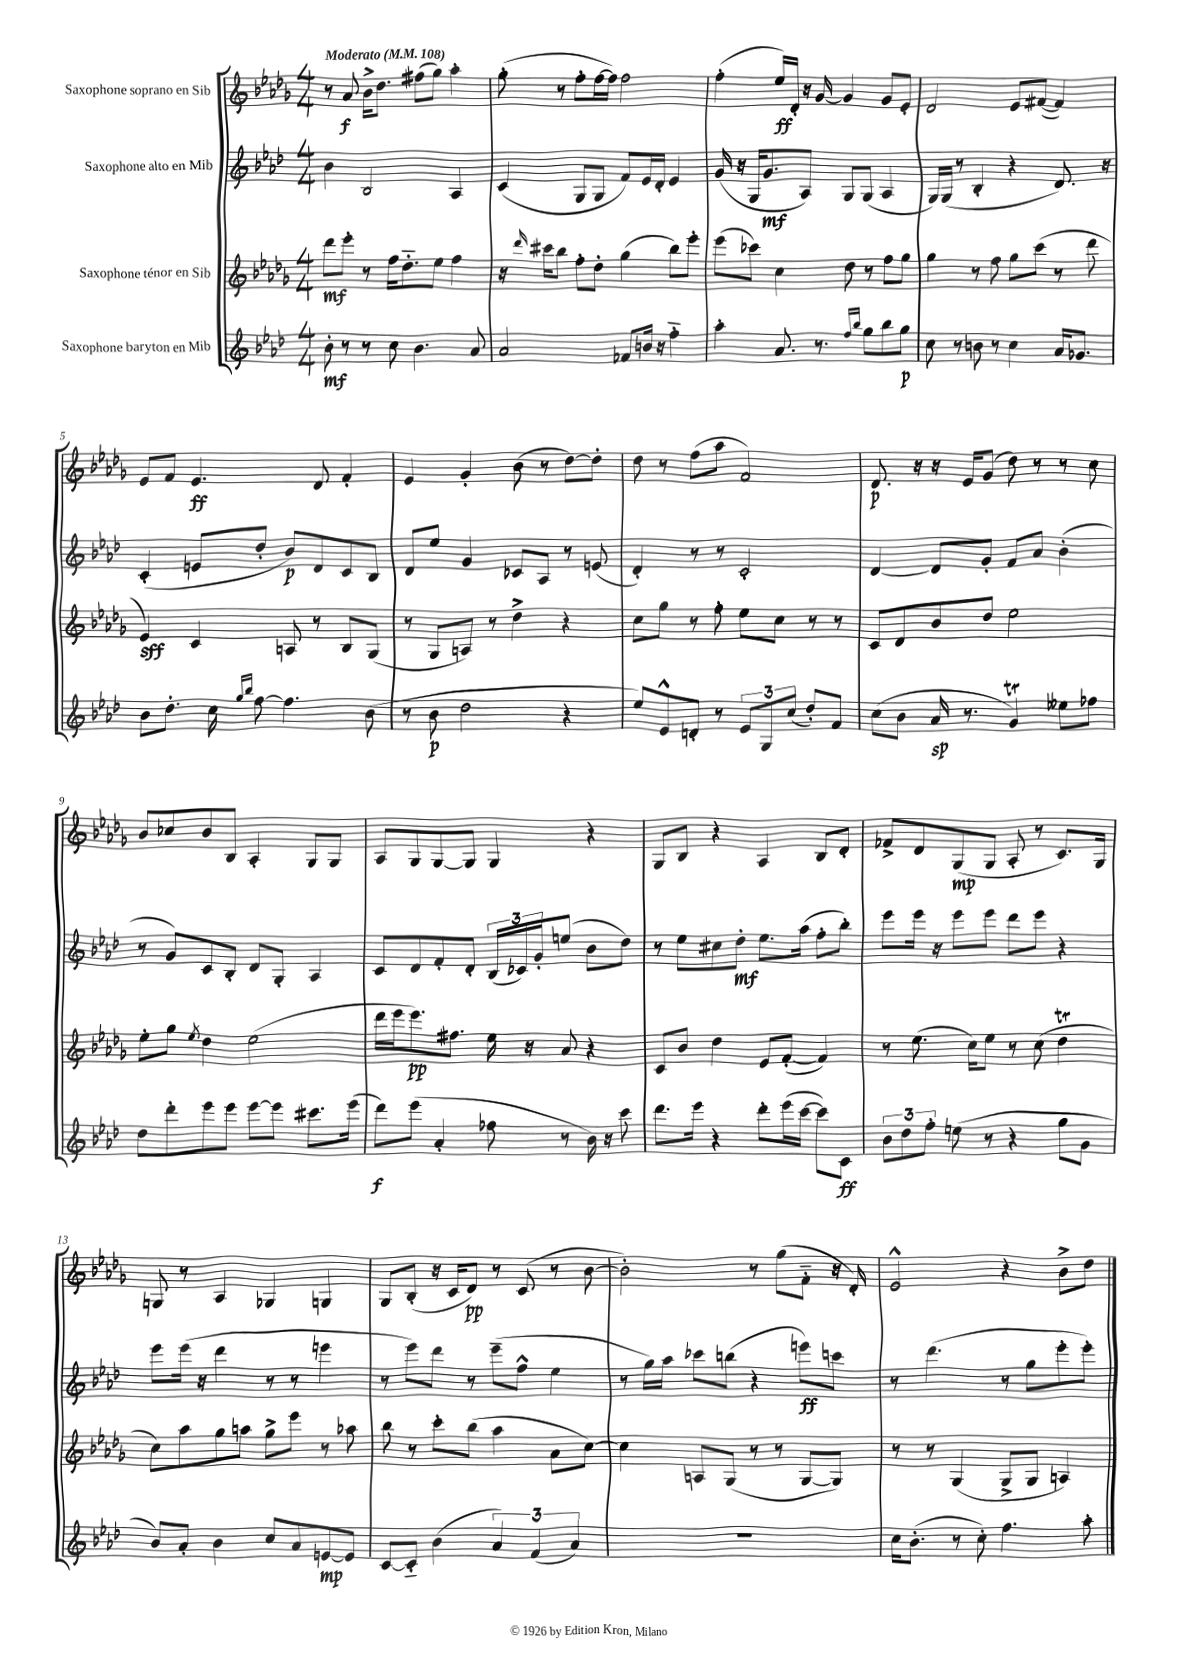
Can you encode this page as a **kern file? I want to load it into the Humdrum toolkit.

**kern	**kern	**kern	**kern
*staff4	*staff3	*staff2	*staff1
*clefG2	*clefG2	*clefG2	*clefG2
*k[b-e-a-d-]	*k[b-e-a-d-g-]	*k[b-e-a-d-]	*k[b-e-a-d-g-]
*M4/4	*M4/4	*M4/4	*M4/4
*MM108	*MM108	*MM108	*MM108
8b-'	8ddd-	4b-	8r
8r	8eee-'	.	8a-
8r	8r	2B-	16b-^
.	.	.	8.dd-
8cc	16ff	.	.
.	8.dd-'~	.	.
4.b-	.	.	(8ff#
.	8ee-	.	8gg-)
.	4ff	4A-	4aa-'
8a-	.	.	.
=	=	=	=
2a-	16r	(4c	(8gg-'
.	16qqddd-	.	.
.	16ccc#	.	.
.	8bb-	.	8r
.	8ff'	8G	8ff'
.	8dd-'	8G	[16ff
.	.	.	16ff])
8f-	(4gg-	8f)	2ff
16b	.	16e-	.
16r	.	16d-'	.
4ff'~	8bb-)	4e-	.
.	8eee-'	.	.
=	=	=	=
4aa-'	(8eee-	(16g	(4ff'
.	.	16r	.
.	8ccc-)	16G	.
.	.	8.g	.
8.a-	4cc	.	16ee-)
.	.	.	16d-'
.	.	8A-)	16r
8.r	.	.	[16g-
.	8dd-	8G	4g-]
16qqff	.	.	.
16qqbb-	.	.	.
8gg	8r	(8G	.
8bb-	8ff	4A-	8g-
8gg	8gg-	.	8e-'
=	=	=	=
8cc	4gg-	16G)	2d-
.	.	(16G	.
8r	.	8r	.
8b	8r	4B-'	.
8r	8ff	.	.
4cc	8gg-	4r	8e-
.	(8ccc	.	([8f#
16a-	8r	8.d-)	4f#])
8.g-	.	.	.
.	8ddd-	.	.
.	.	16r	.
=	=	=	=
8b-	4e-)	(4c'	8e-
8.dd-'	.	.	8f
.	4c	8e	4.e-
16cc	.	.	.
16qqgg	.	.	.
16qqbb-	.	.	.
[8ff	.	8dd-'	.
4.ff]	8A	8b-)	.
.	8r	8d-	8d-
.	8B-	8c	4f'
(8b-	(8G-	8B-	.
=	=	=	=
8r	8r	8d-	4e-
8b-	8G-	8ee-	.
2dd-	8A)	4g	4g-'
.	8r	.	.
.	4dd-^	8c-	(8b-
.	.	8A-	8r
4r	4r	8r	[8dd-)
.	.	(8e	8dd-']
=	=	=	=
8ee-)	8cc	4d-')	8dd-
8e-^^	8gg-	.	8r
8d'	8r	8r	(8ff
8r	8ff'	8r	8aa-
12e-	8ee-	2c'	2f)
12G	.	.	.
.	8cc	.	.
(12cc	.	.	.
8dd-')	8r	.	.
8f	8r	.	.
=	=	=	=
(8cc	8c	[4d-	8.d-
8b-	8d-	.	.
.	.	.	16r
16a-	8b-	8d-]	16r
8.r	.	.	16e-
.	8dd-	8g'	(8g-
4g)	2ee-	8f	8dd-)
.	.	8a-	8r
8ee--	.	(4b-'	8r
8ff-	.	.	8cc
=	=	=	=
8dd-	8ee-'	8r	8b-
8ddd-'	8gg-	8g)	8cc-
.	8qee-	.	.
8eee-	4dd-	8c	8b-
8eee-	.	8B-'	8B-
[8eee-	(2ee-	8d-	4A-'
8eee-]	.	8G'	.
8.ccc#	.	4A-	8G-
.	.	.	8G-
(16eee-	.	.	.
=	=	=	=
8ddd-)	16ddd-	8c	8A-
.	16eee-	.	.
(8eee-	8.eee-)	8d-	8G-
4a-'	.	8f'	[8G-
.	8.ff#	.	.
.	.	8d-'	8G-]
8ff-	16ee-	(24B-	4G-
.	.	24c-)	.
.	16r	.	.
.	.	24g'	.
8r	8a-	(8ee	.
16b-)	4r	8b-	4r
16r	.	.	.
8ccc	.	8dd-)	.
=	=	=	=
8.ddd-	8c	8r	8G-
.	8b-	8ee-	8B-
16eee-	.	.	.
4r	4dd-	8cc#	4r
.	.	8dd-'	.
8ddd-'	8e-	8.ee-	4A-
(16eee-	([8f'	.	.
[16ccc	.	(16aa-	.
8ccc])	4f])	8ff'	8B-
8c	.	8bb-')	8d-'
=	=	=	=
12b-	8r	8eee-	8f-^
12dd-	.	.	.
.	(8.ee-	16eee-	8d-
12ff'	.	.	.
.	.	16r	.
(8ee	.	8eee-	(8G-
.	16cc)	.	.
8r	8ee-	8eee-	8G-
4r	8r	8ddd-	8A-'
.	(8cc	8eee-	8r
8gg	4dd-	4r	8.c)
8g	.	.	.
.	.	.	16G-
=	=	=	=
8b-)	8cc)	8eee-	8G
8a-'	8aa-	(16eee-	8r
.	.	16r	.
4b-	8gg-	4ddd-	4A-
.	8aa	.	.
8cc	8gg-^	8r	4G-
8a-	8eee-	8r	.
[8e	8r	4eee	4G
8e]	8aa-	.	.
=	=	=	=
[8c	8bb-	8r	8G-
8c'~]	8r	8eee-)	(8B-'
(4b-	8ccc'	8ddd-	16r
.	.	.	16c
.	(8bb-	8r	8d-)
6a-)	4aa-	(8eee-~	8r
.	.	8ff^^	(8c
(6f	.	.	.
.	8a-	4ee-	8r
6a-)	.	.	.
.	[8cc)	.	[8b-
=	=	=	=
1r	4cc]	8r	2b-'])
.	.	16gg)	.
.	.	16aa-	.
.	8A	8ccc-	.
.	(8G-	(8bb	.
.	8r	4r	8r
.	8r	.	(8gg-
.	[8G-	8eee)	8f'~
.	8G-])	8ccc	16r
.	.	.	16d-')
=	=	=	=
16cc	8r	8r	2e-^^
(8.b-'	.	.	.
.	8r	(4.ddd-	.
8r	(4G-	.	.
8cc')	.	.	.
4.ff	8G-^	8r	4r
.	8G-	8gg	.
.	4A)	8eee-'	8b-^
8aa-'	.	8eee-')	8dd-
==	==	==	==
*-	*-	*-	*-
